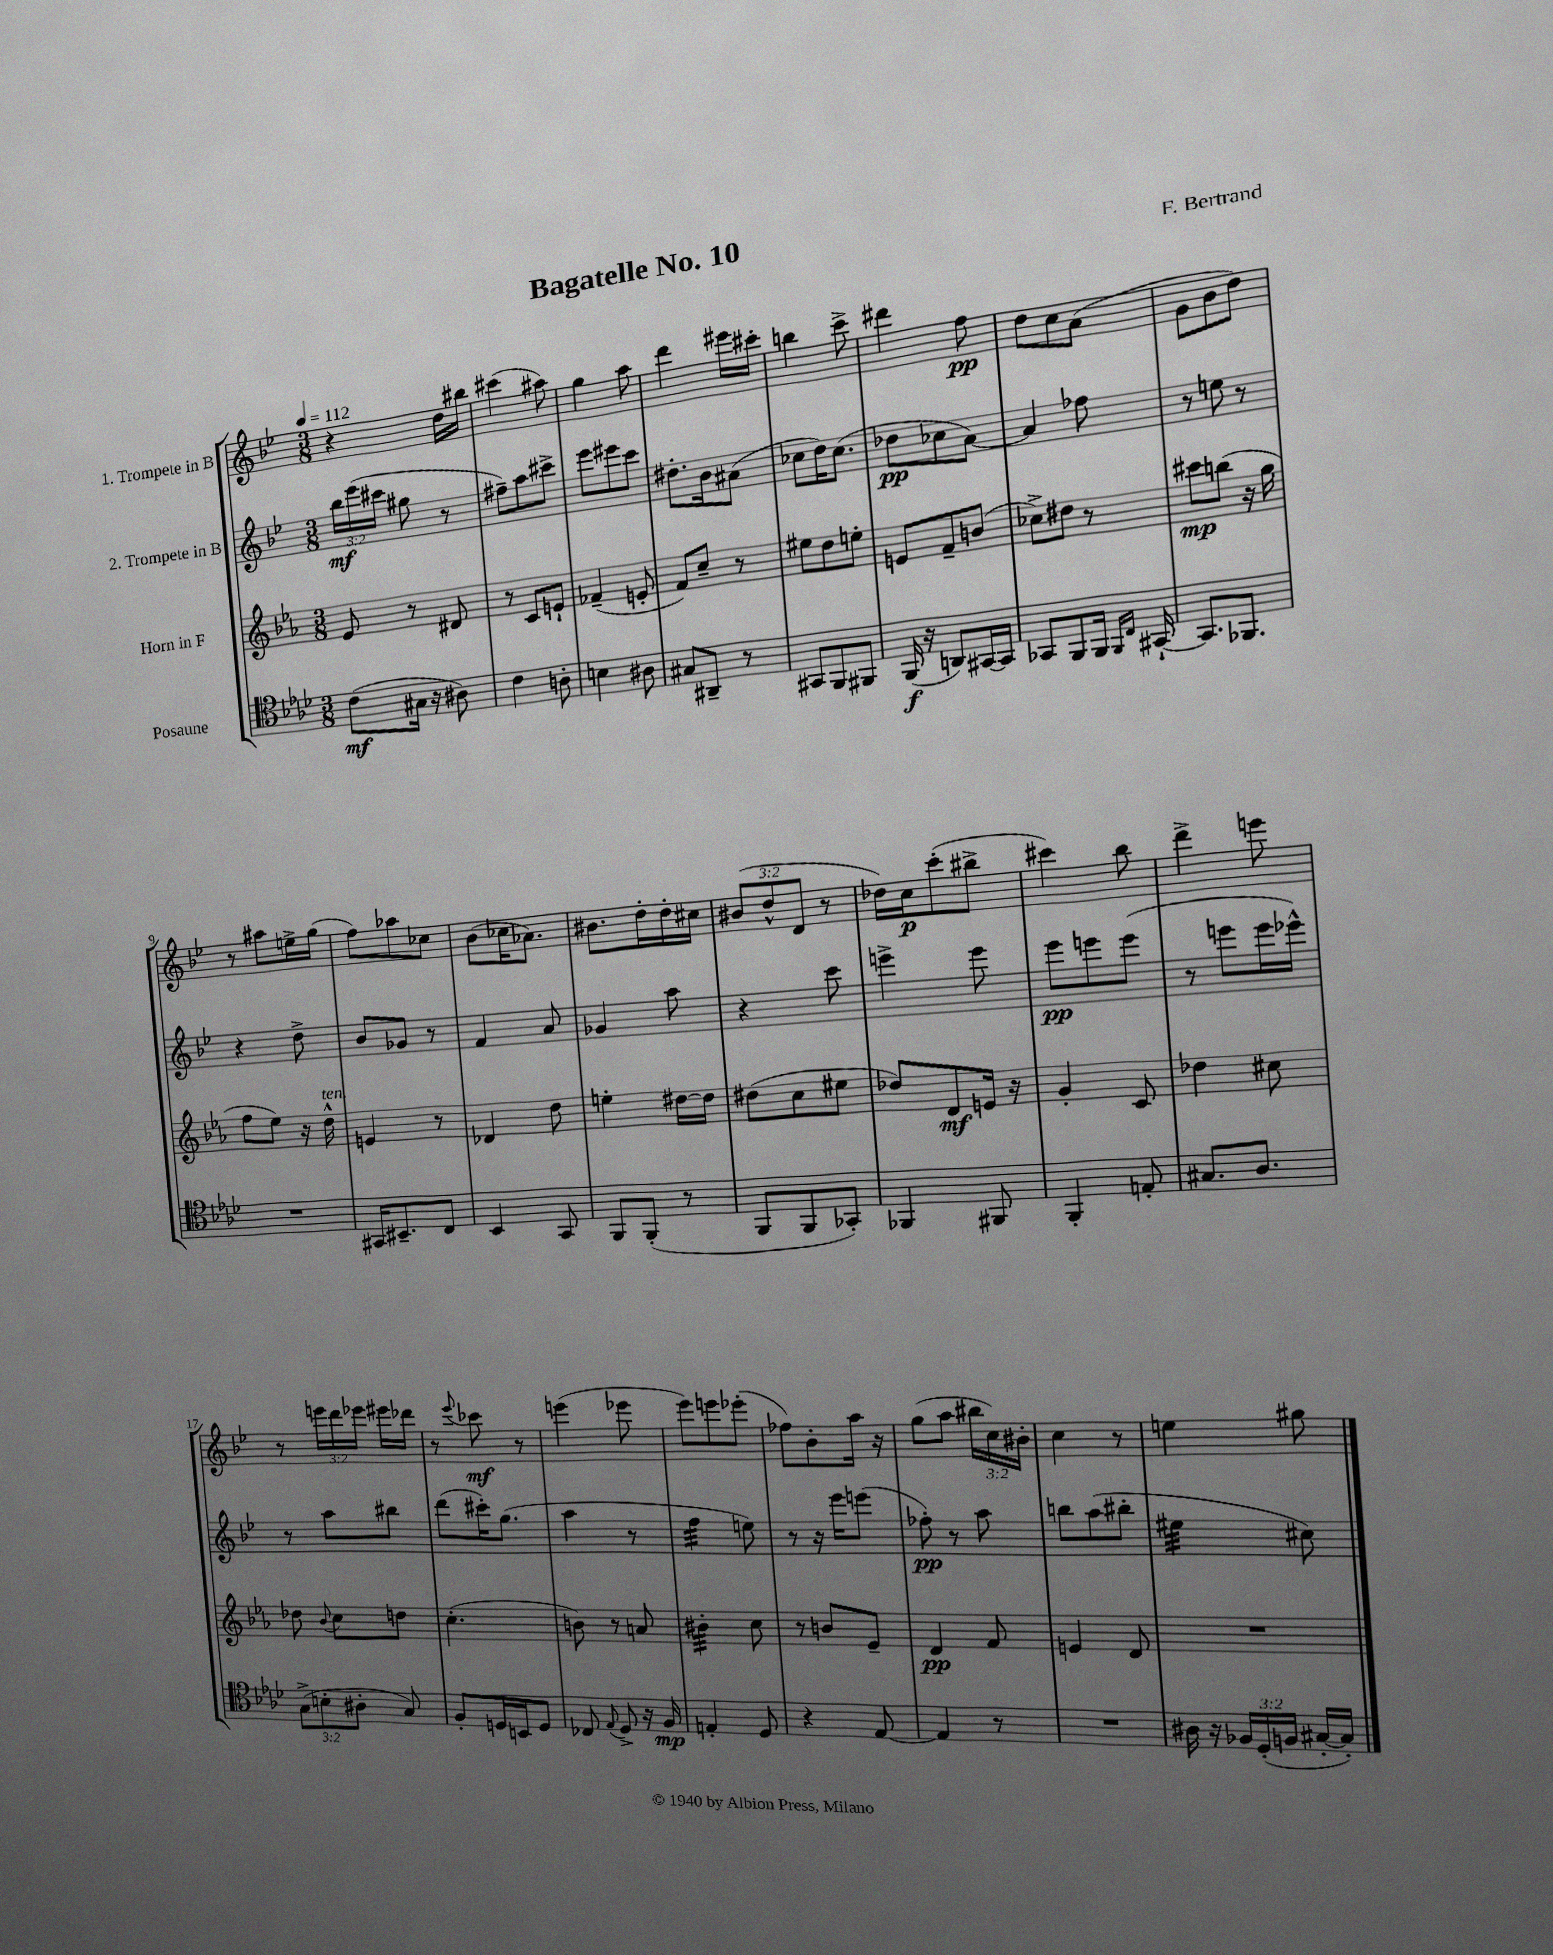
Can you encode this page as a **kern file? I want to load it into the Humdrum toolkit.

**kern	**kern	**kern	**kern
*staff4	*staff3	*staff2	*staff1
*clefC4	*clefG2	*clefG2	*clefG2
*k[b-e-a-d-]	*k[b-e-a-]	*k[b-e-]	*k[b-e-]
*M3/8	*M3/8	*M3/8	*M3/8
*MM112	*MM112	*MM112	*MM112
(8c	8e-	24bb-	4r
.	.	(24eee-	.
.	.	24ccc#	.
16G#	8r	8gg#	.
16r	.	.	.
8A#)	8d#	8r	16dd
.	.	.	16bb#
=	=	=	=
4c	8r	8ff#~)	(4ccc#
.	8c	8aa	.
8A'	8e`	8ccc#^	8aa#)
=	=	=	=
4B	(4f-~	8eee-	4gg
.	.	8eee#	.
8A#	8e'	8ccc	8aa
=	=	=	=
8G#	8f)	8.dd#'	4ddd
8AA#~	8cc~	.	.
.	.	16b-	.
8r	8r	(8a#	16eee#
.	.	.	16ccc#'
=	=	=	=
8GG#	8ee#	8cc-	4bb
8FF	8dd	16dd)	.
.	.	(8.cc-	.
8FF#	8ee'	.	8ccc^
=	=	=	=
(16FF	8e	8dd-	4ddd#
16r	.	.	.
8AA)	8f~	8cc-	.
[16GG#	(8b	[8a)	8ff
16GG#]	.	.	.
=	=	=	=
8GG-	8cc-^)	4a]	8dd
8FF	8dd#	.	8cc
16FF	8r	8ff-	(8a
16qqFF	.	.	.
16qqC	.	.	.
[16GG#`	.	.	.
=	=	=	=
8.GG#]	8ccc#	8r	8g
.	(8bb	8ee	8b-
8.FF-	.	.	.
.	16r	8r	8dd)
.	16gg	.	.
=	=	=	=
4.r	8ff	4r	8r
.	8ee-)	.	8aa#
.	16r	8dd^	16ee^
.	16dd^^	.	(16gg
=	=	=	=
16GG#	4e	8b-	8ff)
8.BB#~	.	.	.
.	.	8g-	8aa-
8C	8r	8r	8cc-
=	=	=	=
4BB-	4d-	4f	(8b-
.	.	.	16cc-
.	.	.	8.a-)
8GG	8dd	8a	.
=	=	=	=
8FF	4ee'	4g-	8.b#
(8FF'	.	.	.
.	.	.	16dd'
8r	[16dd#	8aa	16dd'
.	16dd#]	.	16cc#
=	=	=	=
8FF	(8dd#	4r	(12b#
.	.	.	12dd^^
8FF	8cc	.	.
.	.	.	12d
8GG-')	8ee#	8ccc	8r
=	=	=	=
4FF-	8dd-)	4eee^	16dd-)
.	.	.	16cc
.	8d	.	(8ccc'
8FF#	16e	8eee	8bb#^
.	16r	.	.
=	=	=	=
4FF'	4g'	8eee-	4ccc#)
.	.	8eee	.
8E'	8c	(8eee	8bb-
=	=	=	=
8.G#	4dd-	8r	4ddd^
.	.	8eee	.
8.A-	.	.	.
.	8cc#	16eee	8eee
.	.	16eee-^^)	.
=	=	=	=
(12G^	8dd-	8r	8r
12B'	.	.	.
.	8qqb-	.	.
.	8cc	8aa	24eee
12A#'	.	.	24ddd
.	.	.	24eee-
8G)	8dd	8bb#	16eee#
.	.	.	16ddd-
=	=	=	=
8F'	(4.cc'	(8ddd	8r
.	.	.	8qqeee-
16D	.	16ccc#')	8ccc-
16BB	.	(8.gg	.
8D	.	.	8r
=	=	=	=
8C-	8b)	4aa	(4eee
8qqE-	.	.	.
8D-^	8r	.	.
16r	8a	8r	8eee-
16F	.	.	.
=	=	=	=
4E'	4b#'	4ff	8eee-)
.	.	.	8eee
8D-	8cc	8ee)	(8eee-'
=	=	=	=
4r	8r	8r	8ff-)
.	8b	16r	8b-'
.	.	16eee-	.
[8E-	8e-~	(8eee	16aa
.	.	.	16r
=	=	=	=
4E-]	4d	8ff-')	(8gg
.	.	8r	8aa
8r	8f	8aa	24bb#
.	.	.	24cc)
.	.	.	24b#'
=	=	=	=
4.r	4e	8bb	4cc
.	.	(8aa	.
.	8d	8bb#'	8r
=	=	=	=
16A#	4.r	4ee#	4ee
16r	.	.	.
24F-	.	.	.
(24D-'	.	.	.
24F	.	.	.
[16G#'	.	8cc#)	8gg#
16G#'])	.	.	.
==	==	==	==
*-	*-	*-	*-
